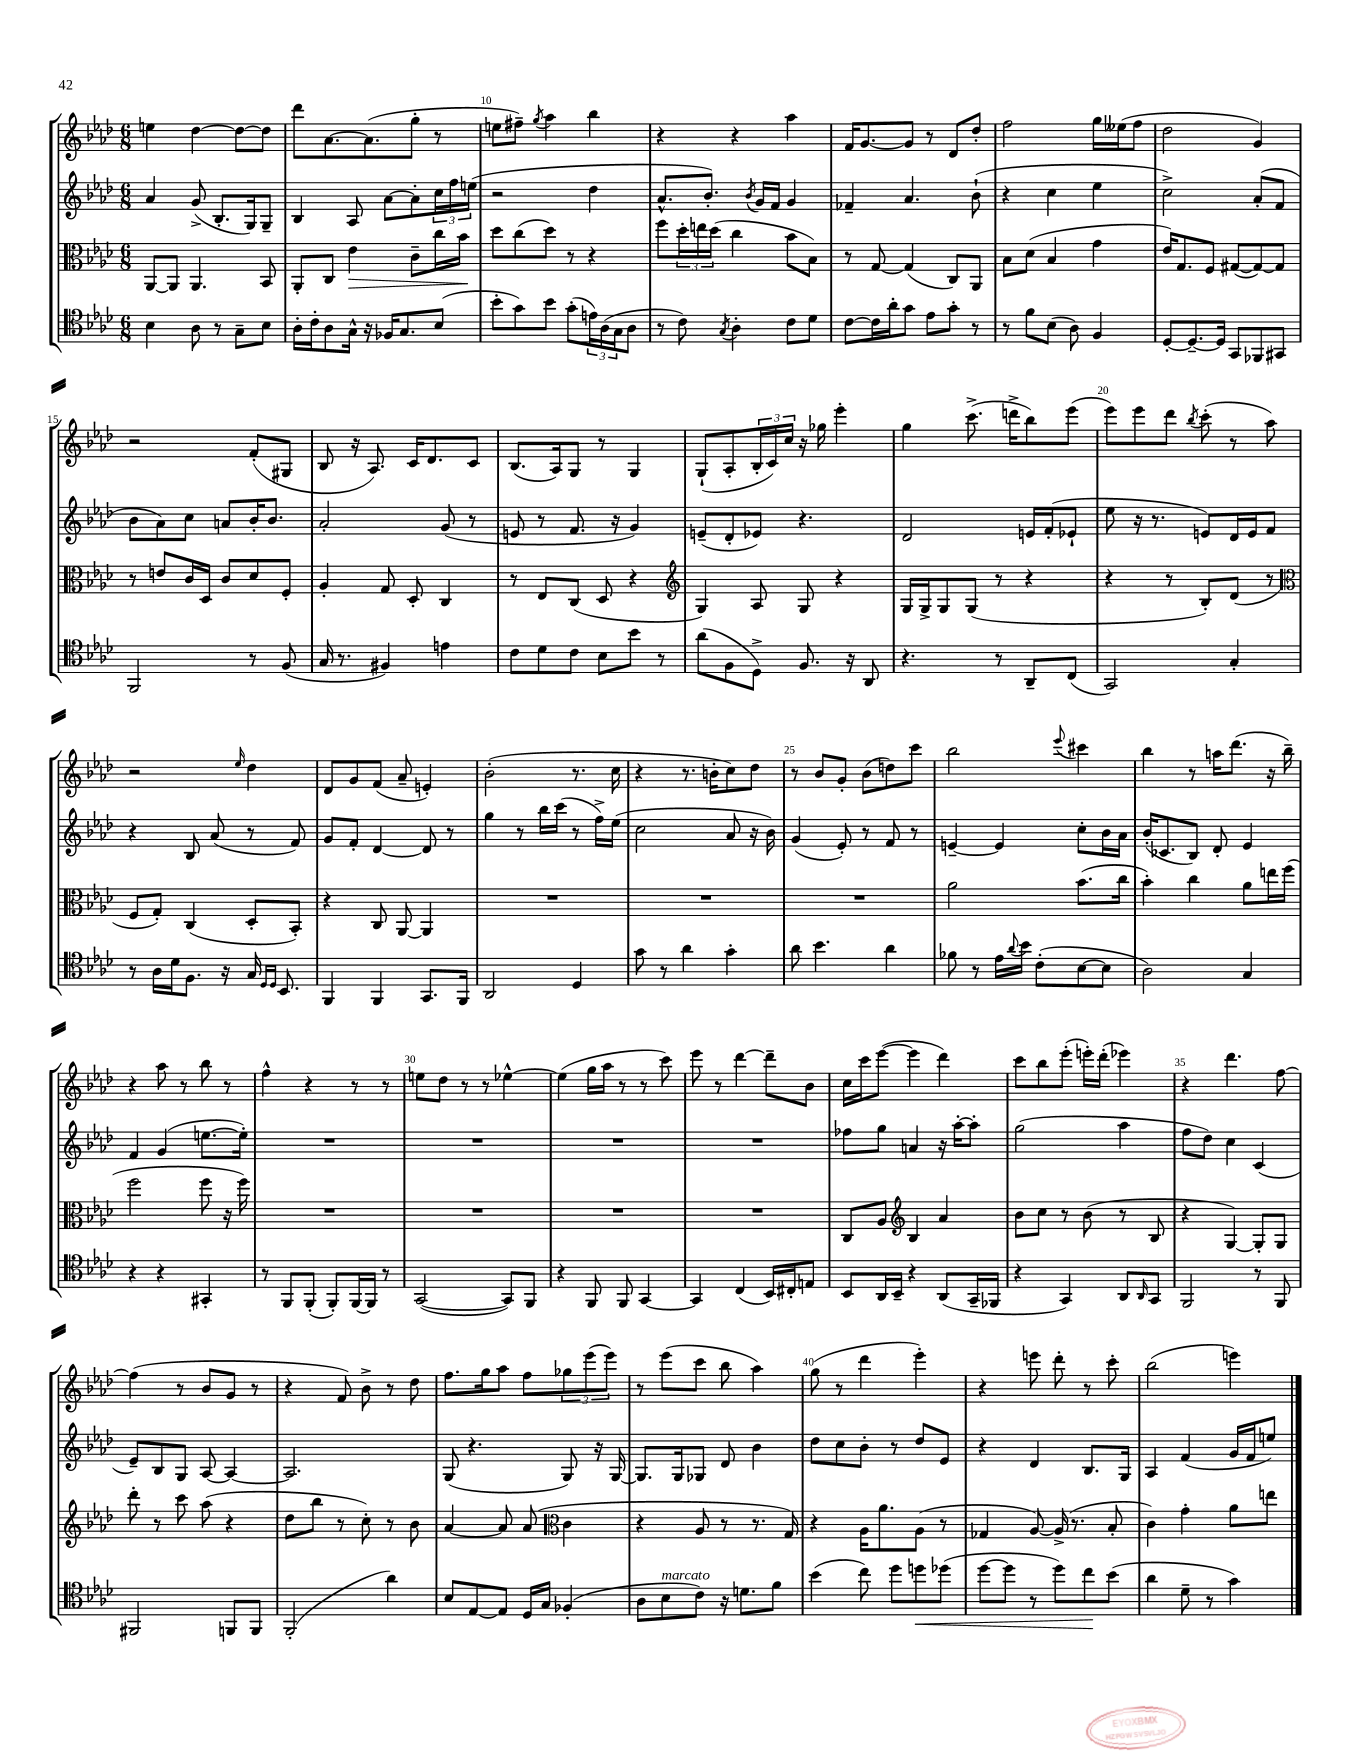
<<
\new StaffGroup <<
\new Staff = "s0" {
    \clef treble \key aes \major \numericTimeSignature \time 6/8
    e''4 des''4~ des''8~ des''8 |
    des'''8 aes'8.~ aes'8.( g''8-. r8 |
    e''8 fis''8--) \acciaccatura { g''8 } aes''4 bes''4 |
    r4 r4 aes''4 |
    f'16 g'8.~ g'8 r8 des'8 des''8-. |
    f''2 g''16 eeses''16( f''8 |
    des''2 g'4) |
    r2 f'8-.( gis8 |
    bes8 r16 aes8.) c'16 des'8. c'8 |
    bes8.( aes16) g8 r8 g4 |
    g8-!( aes8-. \tuplet 3/2 { bes16-. c'16) c''16 } r16 ges''16 ees'''4-. |
    g''4 c'''8.->( d'''16-> bes''8) ees'''8( |
    ees'''8) ees'''8 des'''8 \acciaccatura { bes''8 } c'''8-.( r8 aes''8) |
    r2 \grace { ees''16 } des''4 |
    des'8 g'8 f'8( aes'8-- e'4-.) |
    bes'2-.( r8. c''16 |
    r4 r8. b'16-. c''8) des''8 |
    r8 bes'8 g'8-. bes'8( d''8) c'''8 |
    bes''2 \appoggiatura { ees'''8 } cis'''4 |
    bes''4 r8 a''16 des'''8.( r16 bes''16--) |
    r4 aes''8 r8 bes''8 r8 |
    f''4-^ r4 r8 r8 |
    e''8 des''8 r8 r8 ees''4~-^ |
    ees''4( g''16 aes''16 r8 r8 c'''8) |
    ees'''8 r8 des'''4~ des'''8-- bes'8 |
    c''16 c'''16 ees'''8~( ees'''4 des'''4) |
    c'''8 bes''8 ees'''8-.( e'''16-.) des'''16-.( ees'''4) |
    r4 des'''4. f''8~ |
    f''4( r8 bes'8 g'8 r8 |
    r4 f'8) bes'8-> r8 des''8 |
    f''8. g''16 aes''8 f''8 \tuplet 3/2 { ges''8 ees'''8( ees'''8) } |
    r8 ees'''8( c'''8 bes''8 aes''4) |
    g''8( r8 des'''4 ees'''4-.) |
    r4 e'''8 des'''8-. r8 c'''8-. |
    bes''2( e'''4) \bar "|." |
}
\new Staff = "s1" {
    \clef treble \key aes \major \numericTimeSignature \time 6/8
    aes'4 g'8->( bes8.-. g16) g8-- |
    bes4 aes8 aes'8~ aes'8-. \tuplet 3/2 { c''16 f''16 e''16( } |
    r2 des''4 |
    aes'8.-^ bes'8.-.) \acciaccatura { bes'8 } g'16 f'16 g'4 |
    fes'4-- aes'4. bes'8-!( |
    r4 c''4 ees''4 |
    c''2->) aes'8-.( f'8 |
    bes'8 aes'8) c''8 a'8 bes'16-. bes'8. |
    aes'2-. g'8( r8 |
    e'8 r8 f'8. r16 g'4) |
    e'8--( des'8-. ees'8) r4. |
    des'2 e'16 f'16-.( ees'8-! |
    ees''8 r16 r8. e'8) des'16 e'16 f'8 |
    r4 bes8 aes'8( r8 f'8) |
    g'8 f'8-. des'4~ des'8 r8 |
    g''4 r8 bes''16 c'''16( r8 f''16->) ees''16( |
    c''2 aes'8 r16 bes'16) |
    g'4( ees'8-.) r8 f'8 r8 |
    e'4~-- e'4 c''8-. bes'16 aes'16 |
    bes'16-.( ces'8. bes8) des'8-. ees'4 |
    f'4 g'4( e''8.~ e''16-.) |
    R2. |
    R2. |
    R2. |
    R2. |
    fes''8 g''8 a'4 r16 aes''16~-. aes''8-. |
    g''2( aes''4 |
    f''8 des''8) c''4 c'4( |
    ees'8--) bes8 g8 aes8~ aes4~ |
    aes2. |
    g8( r4. g8) r16 g16~ |
    g8. g16 ges8 des'8 bes'4 |
    des''8 c''8 bes'8-. r8 des''8 ees'8 |
    r4 des'4 bes8. g16 |
    aes4 f'4( g'16 f'16 e''8) \bar "|." |
}
\new Staff = "s2" {
    \clef alto \key aes \major \numericTimeSignature \time 6/8
    aes,8~ aes,8 aes,4. bes,8 |
    aes,8-. c8 ees'4\> c'8-- c''16 bes'16\! |
    des''8 c''8( des''8) r8 r4 |
    f''8 \tuplet 3/2 { des''16-. e''16 des''16( } c''4 bes'8 bes8) |
    r8 g8~ g4( c8) aes,8 |
    bes8 des'8( bes4 g'4 |
    ees'16) g8. f8 gis8~( gis8~) gis8 |
    r8 e'8 c'16 des16 c'8 des'8 f8-. |
    aes4-. g8 des8-. c4 |
    r8 ees8 c8( des8 r4 |
    \clef treble g4) aes8 g8 r4 |
    g16 g16-> g8 g8( r8 r4 |
    r4 r8 bes8-.) des'8( r8 |
    \clef alto f8 g8-.) c4( des8-. bes,8-.) |
    r4 c8 aes,8~ aes,4 |
    R2. |
    R2. |
    R2. |
    aes'2 bes'8.( c''16 |
    bes'4-.) c''4 aes'8 e''16 f''16( |
    f''2 f''8 r16 f''16) |
    R2. |
    R2. |
    R2. |
    R2. |
    c8 aes8 \clef treble bes4 aes'4 |
    bes'8 c''8 r8 bes'8( r8 bes8 |
    r4 g4~) g8-. g8 |
    des'''8-. r8 c'''8 aes''8( r4 |
    des''8 bes''8 r8 c''8-.) r8 bes'8 |
    aes'4~ aes'8 aes'8( \clef alto c'4 |
    r4 aes8 r8 r8. g16) |
    r4 aes16 aes'8. aes8( r8 |
    ges4 aes8~) aes16->( r8. bes8-. |
    c'4) g'4-. aes'8 e''8 \bar "|." |
}
\new Staff = "s3" {
    \clef tenor \key aes \major \numericTimeSignature \time 6/8
    bes4 aes8 r8 g8-- bes8 |
    aes16-. c'16-. aes8 g16-^ r16 fes16 g8. bes8( |
    bes'8-. g'8) bes'8 g'8-.( \tuplet 3/2 { e'16) aes16( g16 } aes8 |
    r8 c'8) \acciaccatura { g8 } aes4-. c'8 des'8 |
    c'8~ c'16 aes'16-. g'8 ees'8 g'8-. r8 |
    r8 f'8 bes8( aes8) f4 |
    des8~-. des8.~-- des16 g,8 fes,8 gis,8 |
    f,2 r8 f8( |
    g16 r8. fis4) e'4 |
    c'8 des'8 c'8 bes8 bes'8 r8 |
    aes'8( f8 des8->) f8. r16 aes,8 |
    r4. r8 aes,8-- c8( |
    g,2) g4-. |
    r8 aes16 des'16 f8. r16 g16 \grace { des16 des16 } bes,8. |
    f,4 f,4 g,8. f,16 |
    aes,2 des4 |
    g'8 r8 aes'4 g'4-. |
    aes'8 bes'4. aes'4 |
    fes'8 r8 ees'16 \appoggiatura { aes'8 } bes'16 c'8-.( bes8~ bes8 |
    aes2) g4 |
    r4 r4 gis,4-. |
    r8 f,8 f,8-.( f,8-.) f,16~ f,16 r8 |
    g,2~( g,8) f,8 |
    r4 f,8 f,8 g,4~ |
    g,4 c4( bes,16) cis16-. e8 |
    bes,8 aes,16 bes,16-- r4 aes,8( g,16-- fes,16 |
    r4 g,4) aes,8 \grace { aes,16 } g,8 |
    f,2 r8 f,8 |
    fis,2 f,8 f,8 |
    f,2-.( aes'4) |
    bes8 ees8~ ees8 des16 g16 fes4-.( |
    aes8 bes8^\markup { \italic "marcato" } c'8) r16 d'8. f'8 |
    bes'4( c''8) des''8 d''8\< des''8( |
    des''8~ des''8 r8 des''8) c''8\! bes'8( |
    aes'4 des'8-- r8 g'4) \bar "|." |
}
>>
>>
\layout { \context { \Score currentBarNumber = #8 \override BarNumber.break-visibility = ##(#f #t #t) barNumberVisibility = #(every-nth-bar-number-visible 5) } }
